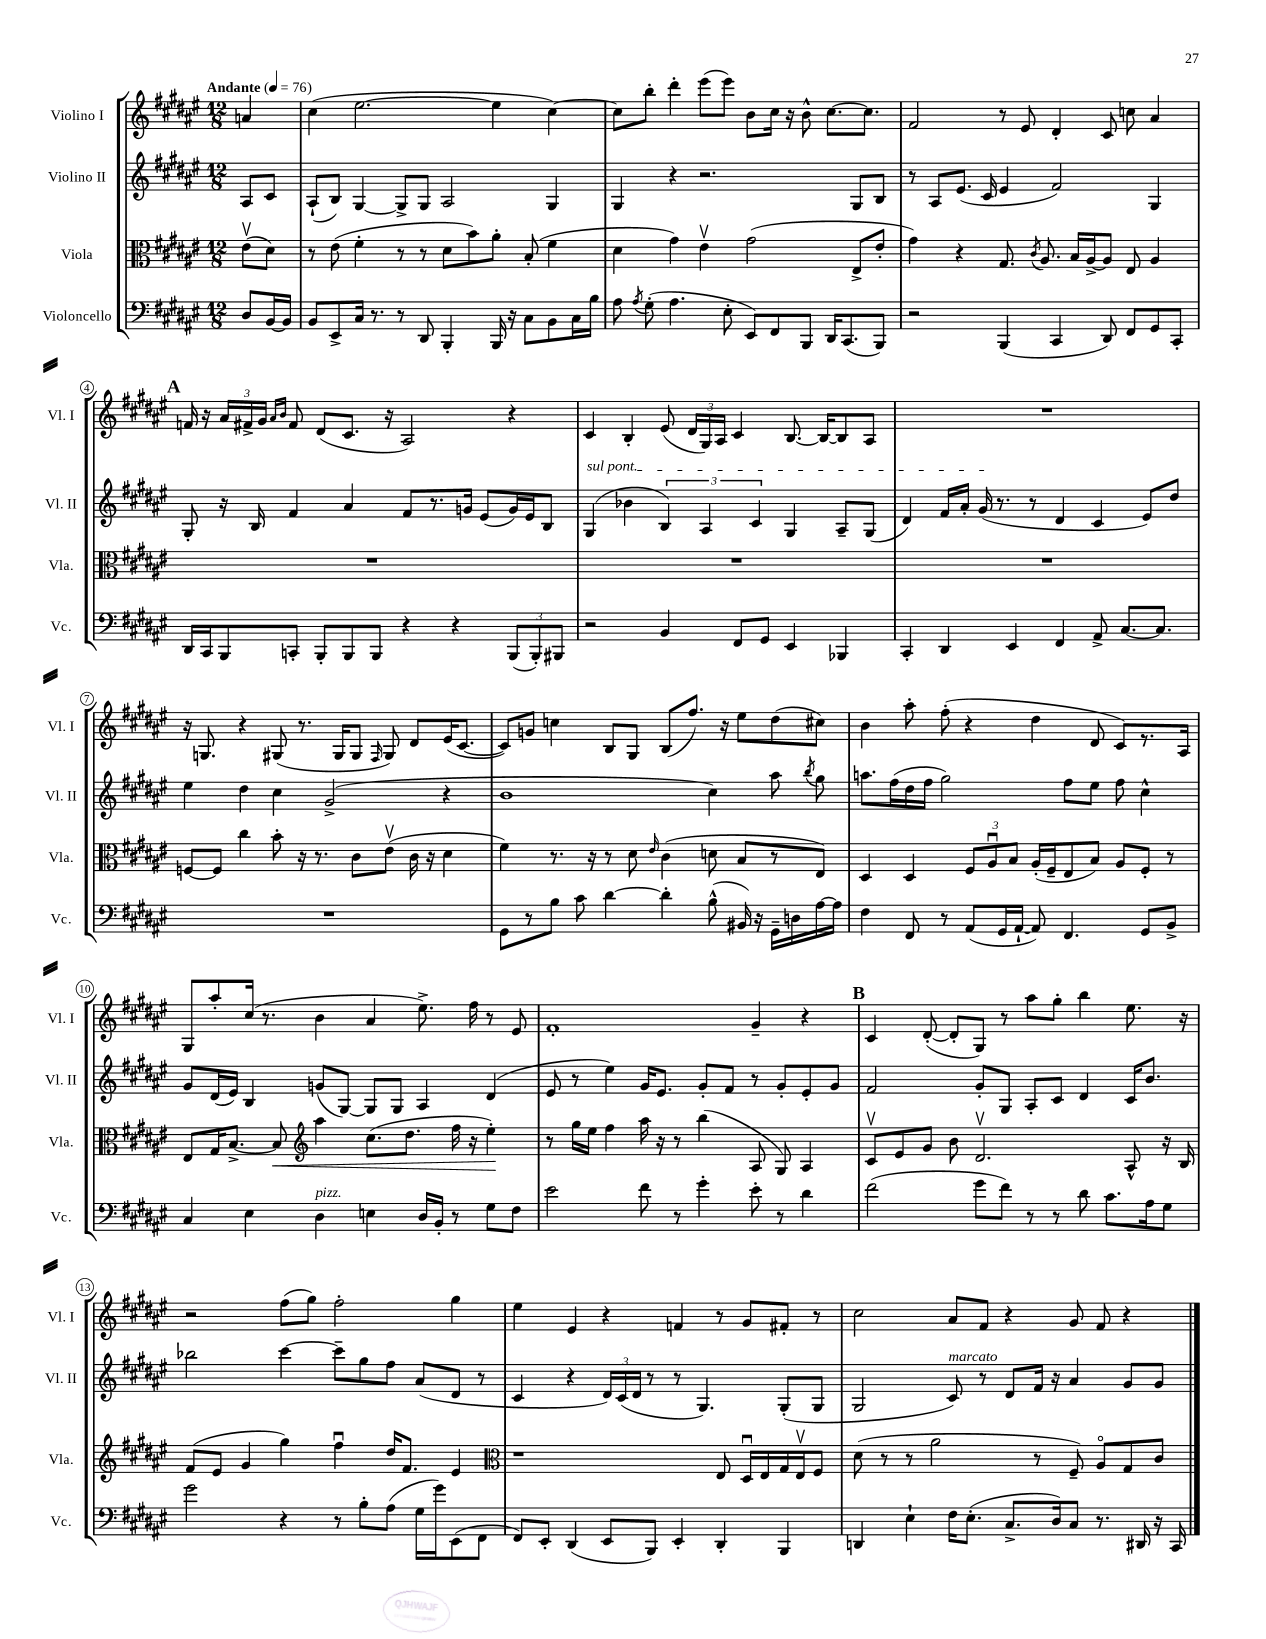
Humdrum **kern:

**kern	**kern	**dynam	**kern	**kern
*part4	*part3	*part3	*part2	*part1
*staff4	*staff3	*staff3	*staff2	*staff1
*I"Violoncello	*I"Viola	*	*I"Violino II	*I"Violino I
*I'Vc.	*I'Vla.	*	*I'Vl. II	*I'Vl. I
*clefF4	*clefC3	*	*clefG2	*clefG2
*k[f#c#g#d#a#e#]	*k[f#c#g#d#a#e#]	*	*k[f#c#g#d#a#e#]	*k[f#c#g#d#a#e#]
*M12/8	*M12/8	*	*M12/8	*M12/8
*MM76	*MM76	*	*MM76	*MM76
=	=	=	=	=
!	!	!	!	!LO:TX:a:B:t=Andante
8D#/L	(8e#v\L	.	8A#/L	4an/
[16BB/L	8d#\J)	.	8c#/J	.
16BB/JJ]	.	.	.	.
=1	=1	=1	=1	=1
8BB/L	8r	.	(8A#`/L	(4cc#\
8EE#^/	(8e#\	.	8B/J)	.
16C#/Jk	4f#'\	.	[4G#/	[2.ee#\
8.r	.	.	.	.
8r	8r	.	8G#^/L]	.
8DD#/	8r	.	8G#/J	.
4BBB'/	8d#\L	.	2A#/	.
.	8b\)	.	.	.
16BBB/	8a#'\J	.	.	4ee#\]
16r	.	.	.	.
8C#\L	(8B'/	.	.	.
8BB\	4f#\	.	4G#/	[4cc#\)
16C#\L	.	.	.	.
16B\JJ	.	.	.	.
=2	=2	=2	=2	=2
8A#\	4d#\	.	4G#/	8cc#\L]
8qA#/	.	.	.	.
(8G#'\	.	.	.	8bb'\J
4.A#\	4g#\)	.	4r	4ddd#'\
.	4e#v\	.	2.r	(8eee#\L
8E#'\	.	.	.	8eee#\J)
8EE#/L)	(2g#\	.	.	8b\L
8FF#/	.	.	.	16cc#\Jk
.	.	.	.	16r
8BBB/J	.	.	.	8b^^\
16DD#/KL	.	.	.	[8.cc#\L
(8.CC#/	.	.	.	.
.	8E#^/L	.	8G#/L	.
.	.	.	.	8.cc#\J]
8BBB/J)	8e#'/J	.	8B/J	.
=3	=3	=3	=3	=3
2r	4g#\)	.	8r	2f#/
.	.	.	8A#/L	.
.	4r	.	(8.e#/J	.
.	.	.	16c#/	.
(4BBB/	8.G#/	.	4e#/	8r
.	.	.	.	8e#/
.	8qc#/	.	.	.
.	8.A#/	.	.	.
4CC#/	.	.	2f#/)	4d#'/
.	16B/LL	.	.	.
.	[16A#^/J	.	.	.
8DD#/)	8A#/J]	.	.	8c#/
8FF#/L	8E#/	.	.	8ccn\
8GG#/	4A#/	.	4G#/	4a#/
8CC#'/J	.	.	.	.
!!LO:LB:g=z
!!LO:REH:place=s1:t=A
=4	=4	=4	=4	=4
16DD#/LL	1.r	.	8G#'/	16fn/
16CC#/J	.	.	.	16r
8BBB/	.	.	16r	24a#/LL
.	.	.	.	24f#X^/
.	.	.	16B/	.
.	.	.	.	24g#/JJ
.	.	.	.	16qqa#/LL
.	.	.	.	16qqb/JJ
8CCn'/J	.	.	4f#/	8f#/
8BBB'/L	.	.	.	(8d#/L
8BBB/	.	.	4a#/	8.c#/J
8BBB/J	.	.	.	.
.	.	.	.	16r
4r	.	.	8f#/L	2A#/)
.	.	.	8.r	.
4r	.	.	.	.
.	.	.	16gn/Jk	.
.	.	.	(8e#/L	.
(12BBB/L	.	.	16g/L)	4r
.	.	.	16e#/J	.
12BBB'/)	.	.	.	.
.	.	.	8B/J	.
12BBB#X/J	.	.	.	.
=5	=5	=5	=5	=5
!	!	!	!LO:TX:a:i:t=sul pont.	!
2r	1.r	.	(4G#/	4c#/
.	.	.	4b-X\	4B'/
4BB/	.	.	6B/)	(8e#/
.	.	.	.	24d#/LL
.	.	.	6A#/	24G#/)
.	.	.	.	24A#/JJ
8FF#/L	.	.	.	4c#/
.	.	.	6c#/	.
8GG#/J	.	.	.	.
4EE#/	.	.	4G#/	[8.B/
.	.	.	.	16B/KL_
4BBB-X/	.	.	8A#~/L	8B/]
.	.	.	(8G#/J	8A#/J
=6	=6	=6	=6	=6
4CC#'/	1.r	.	4d#/)	1.r
4DD#/	.	.	16f#/LL	.
.	.	.	16a#'/JJ	.
.	.	.	(16g#/	.
.	.	.	8.r	.
4EE#/	.	.	.	.
.	.	.	8r	.
4FF#/	.	.	4d#/	.
8AA#^/	.	.	4c#/	.
[8.C#/L	.	.	.	.
.	.	.	8e#/L)	.
8.C#/J]	.	.	.	.
.	.	.	8dd#/J	.
!!LO:LB:g=z
=7	=7	=7	=7	=7
1.r	[8Fn/L	.	4ee#\	16r
.	.	.	.	8.Gn/
.	8F/J]	.	.	.
.	4cc#\	.	4dd#\	4r
.	8b'\	.	4cc#\	(8G#X/
.	16r	.	.	8.r
.	8.r	.	.	.
.	.	.	(2g#^/	.
.	.	.	.	16G#/KL
.	8c#\L	.	.	8G#/J
.	.	.	.	16qqF#/
.	(8e#v\J	.	.	8G#/)
.	16c#\	.	.	8d#/L
.	16r	.	.	.
.	4d#\	.	4r	(16e#/K
.	.	.	.	[8.c#/J
=8	=8	=8	=8	=8
8GG#\L	4f#\)	.	1b	8c#/L])
8r	.	.	.	8gn/J
8B\J	8.r	.	.	4ccn\
8c#\	.	.	.	.
.	16r	.	.	.
[4d#\	8r	.	.	8B/L
.	8d#\	.	.	8G#/J
.	16qqe#/	.	.	.
4d#'\]	(4c#\	.	.	(8B/L
.	.	.	.	8.ff#/J)
(8B^^\	8dn\	.	4cc#\)	.
.	.	.	.	16r
16BB#X/)	8B/L	.	.	8ee#\L
16r	.	.	.	.
16GG#~\LL	8r	.	8aa#\	(8dd#\
16Dn\	.	.	.	.
.	.	.	8qbb/	.
[16A#\	8E#/J)	.	8gg#\	8cc#X\J)
16A#\JJ]	.	.	.	.
=9	=9	=9	=9	=9
4F#\	4D#/	.	8.aan\L	4b\
.	.	.	(16ff#\L	.
8FF#/	4D#/	.	16dd#\	8aa#'\
.	.	.	16ff#\JJ	.
8r	.	.	2gg#\)	(8ff#'\
(8AA#/L	12F#/L	.	.	4r
.	12A#u/	.	.	.
16GG#/L	.	.	.	.
.	12B/J	.	.	.
[16AA#`/JJ	.	.	.	.
8AA#/])	(16A#'/LL	.	.	4dd#\
.	16F#~/J	.	.	.
4.FF#/	8E#/	.	8ff#\L	.
.	8B/J)	.	8ee#\J	8d#/
.	8A#/L	.	8ff#\	8c#/L)
8GG#/L	8F#'/J	.	4cc#^^\	8.r
8BB^/J	8r	.	.	.
.	.	.	.	16A#/Jk
!!LO:LB:g=z
=10	=10	=10	=10	=10
4C#/	8E#/L	.	8g#/L	8G#/L
.	16G#/K	.	(16d#/L	8aa#'/
.	[8.B^/J	.	16e#/JJ)	.
4E#\	.	.	4B/	(16cc#/Jk
.	.	.	.	8.r
!	!	!LO:HP:b	!	!
.	8B/]	<	.	.
*	*clefG2	*	*	*
!LO:TX:a:i:t=pizz.	!	!	!	!
4D#\	4aa#\	.	(8gn/L	4b\
.	.	.	[8G#/J)	.
4En\	(8.cc#\L	.	8G#/L]	4a#/
.	.	.	8G#/J	.
.	8.dd#\J	.	.	.
16D#/LL	.	.	4A#/	8.ee#^\)
16BB'/JJ	.	.	.	.
8r	16ff#\	.	.	.
.	16r	.	.	16ff#\
8G#\L	4ee#'\)	.	(4d#/	8r
8F#\J	.	.	.	8e#/
.	.	[	.	.
=11	=11	=11	=11	=11
2e#\	8r	.	8e#/	1f#'
.	16gg#\LL	.	8r	.
.	16ee#\JJ	.	.	.
.	4ff#\	.	4ee#\)	.
8f#\	16aa#\	.	16g#/KL	.
.	16r	.	8.e#/J	.
8r	8r	.	.	.
4g#'\	(4bb\	.	8g#'/L	.
.	.	.	8f#/J	.
8e#'\	8A#/	.	8r	4g#~/
8r	8G#/)	.	8g#'/L	.
4d#\	4A#/	.	8e#'/	4r
.	.	.	8g#/J	.
!!LO:REH:place=s1:t=B
=12	=12	=12	=12	=12
(2f#\	8c#v/L	.	2f#/	4c#/
.	8e#/	.	.	.
.	8g#/J	.	.	([8d#'/
.	8b\	.	.	8d#'/L]
8g#\L	2.d#v/	.	8g#'/L	8G#/J)
8f#\J)	.	.	8G#/J	8r
8r	.	.	8A#'/L	8aa#\L
8r	.	.	8c#/J	8gg#'\J
8d#\	.	.	4d#/	4bb\
8.c#\L	.	.	.	.
.	8A#^^/	.	16c#/KL	8.ee#\
16A#\k	.	.	8.b/J	.
8G#\J	16r	.	.	.
.	16B/	.	.	16r
!!LO:LB:g=z
=13	=13	=13	=13	=13
2g#\	(8f#/L	.	2bb-X\	2r
.	8e#/J	.	.	.
.	4g#/	.	.	.
4r	4gg#\)	.	[4ccc#\	(8ff#\L
.	.	.	.	8gg#\J)
8r	4ff#u\	.	8ccc#~\L]	2ff#'\
8B'\L	.	.	8gg#\	.
(8A#\J	16dd#/KL	.	8ff#\J	.
.	8.f#/J	.	.	.
16G#\LL	.	.	(8a#/L	.
16g#\J)	.	.	.	.
(8EE#\	4e#/	.	8d#/J	4gg#\
8FF#\J	.	.	8r	.
=14	=14	=14	=14	=14
*	*clefC3	*	*	*
8FF#/L)	1r	.	4c#/	4ee#\
8EE#'/J	.	.	.	.
(4DD#/	.	.	4r	4e#/
8EE#/L	.	.	24d#/LL)	4r
.	.	.	(24c#/	.
.	.	.	24d#/JJ	.
8BBB/J)	.	.	8r	.
4EE#'/	.	.	8r	4fn/
.	.	.	4.G#/)	.
4DD#'/	8E#/	.	.	8r
.	16D#u/LL	.	.	8g#/L
.	16E#/	.	.	.
4BBB/	16G#/	.	(8G#'/L	8f#X'/J
.	16E#v/J	.	.	.
.	8F#/J	.	8G#/J	8r
=15	=15	=15	=15	=15
4DDn/	(8d#\	.	2G#/	2cc#\
.	8r	.	.	.
4E#`\	8r	.	.	.
.	2a#\	.	.	.
!	!	!	!LO:TX:a:i:t=marcato	!
16F#\KL	.	.	8c#/)	8a#/L
(8.E#'\J	.	.	.	.
.	.	.	8r	8f#/J
8.C#^/L	.	.	8d#/L	4r
.	8r	.	16f#/Jk	.
16D#/k)	.	.	16r	.
8C#/J	8F#~/)	.	4a#/	8g#/
8.r	8A#/L	.	.	8f#/
.	8G#/	.	8g#/L	4r
16DD#X/	.	.	.	.
16r	8c#/J	.	8g#/J	.
16CC#/	.	.	.	.
==	==	==	==	==
*-	*-	*-	*-	*-
